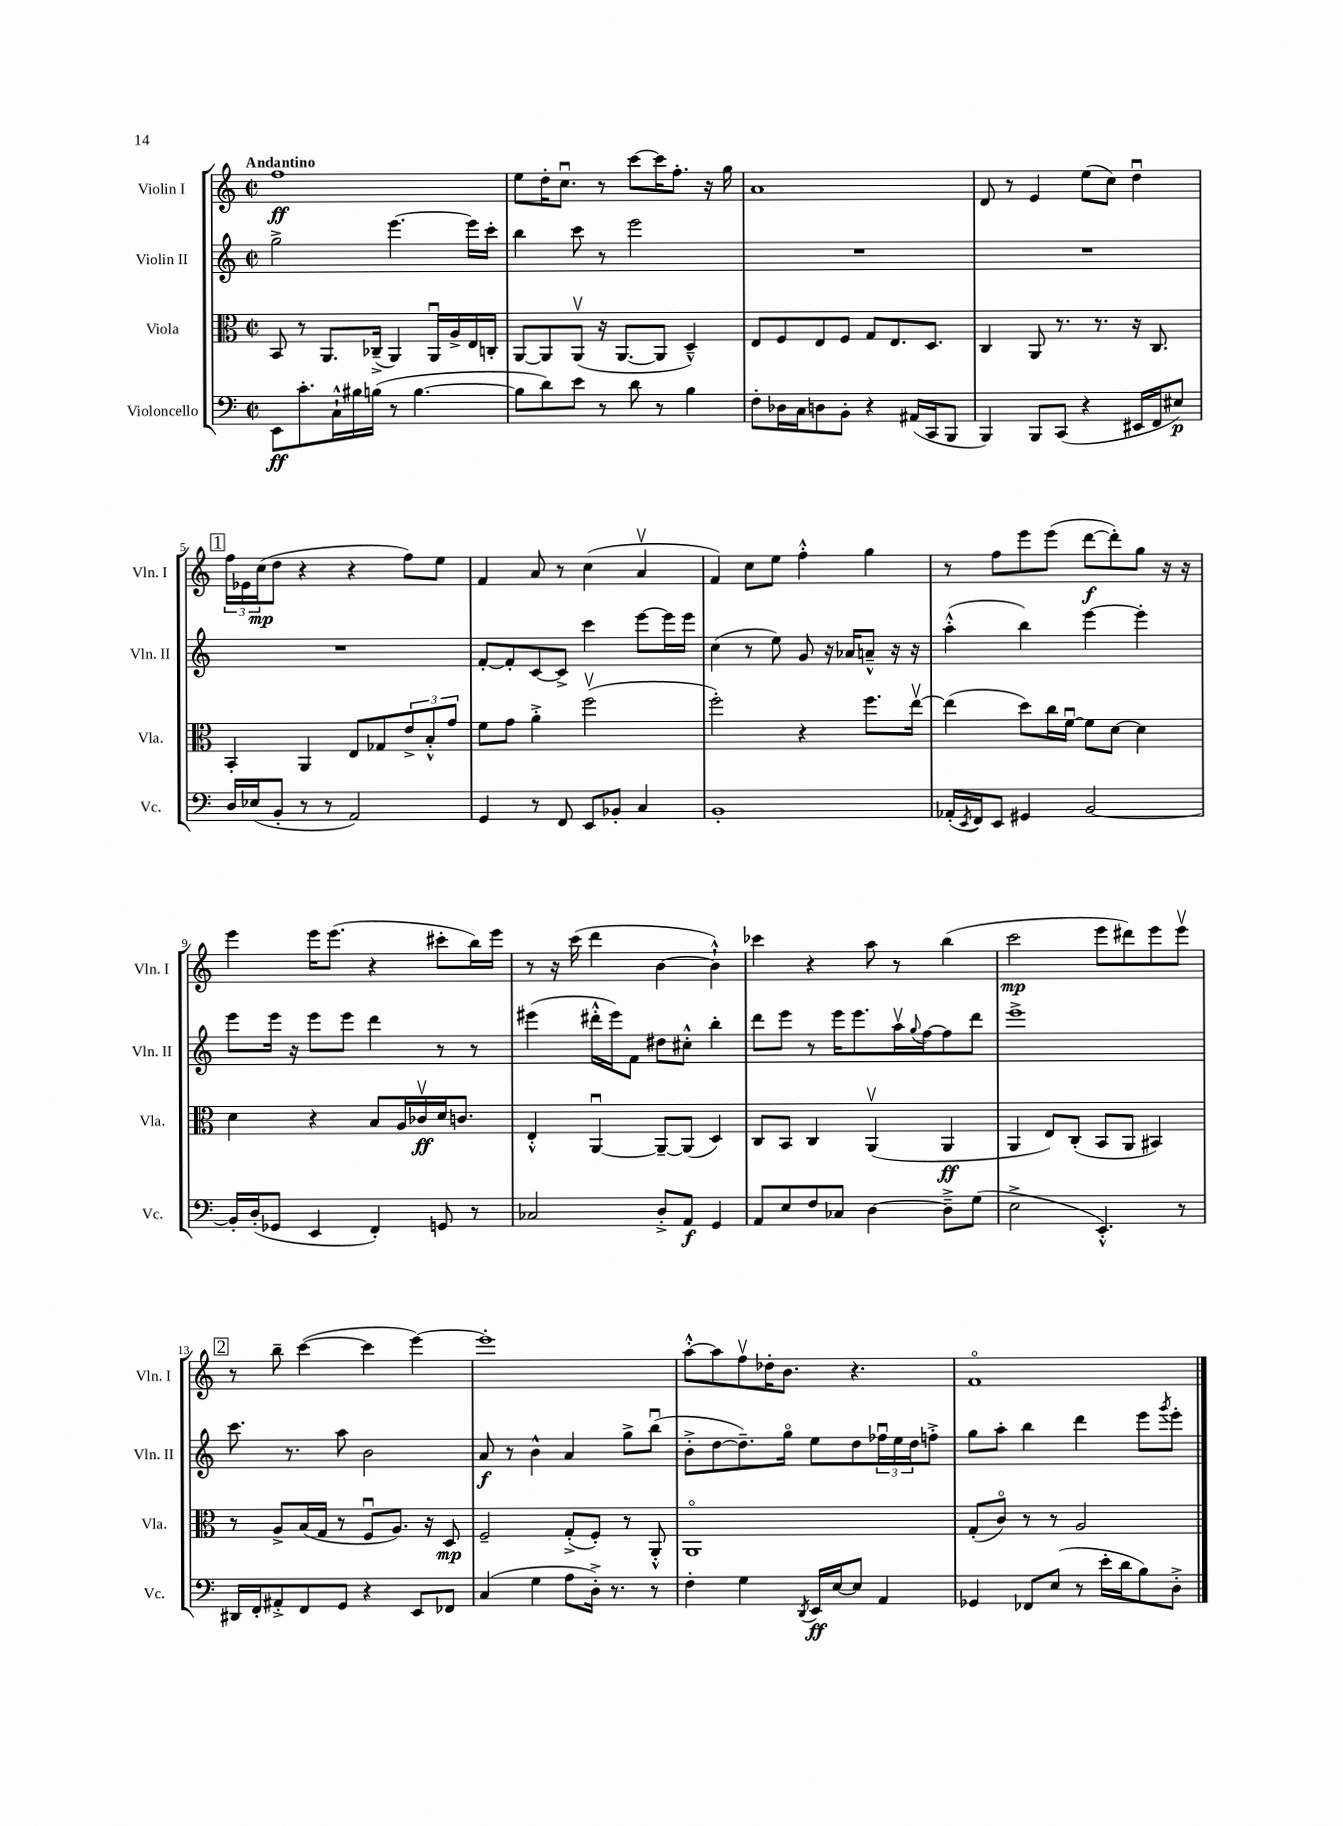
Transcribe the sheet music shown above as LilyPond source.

<<
\new StaffGroup <<
\new Staff = "s0" \with { instrumentName = "Violin I" shortInstrumentName = "Vln. I" } {
    \clef treble \key c \major \defaultTimeSignature \time 2/2 \tempo "Andantino"
    f''1\ff |
    e''8 d''16-. c''8.\downbow r8 c'''8~ c'''16 f''8.-. r16 g''16 |
    a'1 |
    d'8 r8 e'4 e''8( c''8) d''4\downbow |
    \mark \markup { \box "1" } \tuplet 3/2 { f''16 ees'16 c''16\mp( } d''8 r4 r4 f''8) e''8 |
    f'4 a'8 r8 c''4( a'4\upbow |
    f'4) c''8 e''8 f''4-.-^ g''4 |
    r8 f''8 e'''8 e'''8( d'''8~\f d'''8-.) g''8 r16 r16 |
    e'''4 e'''16 e'''8.( r4 cis'''8-. b''16) e'''16 |
    r8 r16 c'''16( d'''4 b'4~ b'4-!-^) |
    ces'''4 r4 a''8 r8 b''4( |
    c'''2\mp e'''8 dis'''8) e'''8 e'''8\upbow |
    \mark \markup { \box "2" } r8 b''8-- c'''4~( c'''4 e'''4~) |
    e'''1-. |
    a''8~-.-^ a''8 f''8\upbow des''16-. b'8. r4. |
    f'1\flageolet \bar "|." |
}
\new Staff = "s1" \with { instrumentName = "Violin II" shortInstrumentName = "Vln. II" } {
    \clef treble \key c \major \defaultTimeSignature \time 2/2
    g''2-> e'''4.~ e'''16 c'''16-. |
    b''4 c'''8 r8 e'''2 |
    R1 |
    R1 |
    \mark \markup { \box "1" } R1 |
    f'8~-. f'8-. c'8~ c'8-> c'''4 e'''8~ e'''16 e'''16 |
    c''4( r8 e''8) g'8 r16 aes'16 a'8---^ r16 r16 |
    a''4-.-^( b''4) e'''4~ e'''4-. |
    e'''8 e'''16 r16 e'''8 e'''8 d'''4 r8 r8 |
    eis'''4( dis'''16-.-^ eis'''16) f'8 dis''8 cis''8-.-^ b''4-. |
    d'''8 e'''8 r8 e'''16 e'''8. a''16\upbow \appoggiatura { g''8 } f''16~ f''8 d'''8 |
    e'''1-> |
    \mark \markup { \box "2" } c'''8. r8. a''8 b'2 |
    a'8\f r8 b'4-^ a'4 g''8-> b''8\downbow( |
    b'8-.-> d''8~ d''8.--) g''16\flageolet e''8 d''8 \tuplet 3/2 { fes''16\downbow e''16 d''16 } f''8-.-> |
    g''8 a''8-. b''4 d'''4 e'''8 \acciaccatura { g'''8 } e'''8-. \bar "|." |
}
\new Staff = "s2" \with { instrumentName = "Viola" shortInstrumentName = "Vla." } {
    \clef alto \key c \major \defaultTimeSignature \time 2/2
    b,8 r8 a,8. ces16--->( a,4) a,16\downbow a16-> e16 c16-. |
    a,8~ a,8 a,8\upbow( r16 a,8.~ a,8 d4---^) |
    e8 f8 e8 f8 g8 e8. d8. |
    c4 a,8 r8. r8. r16 c8. |
    \mark \markup { \box "1" } b,4-. a,4 e8 ges8 \tuplet 3/2 { e'8-> b8-.-^ g'8 } |
    f'8 g'8 a'4-.-> f''2\upbow( |
    f''2-.) r4 f''8. e''16~\upbow |
    e''4( d''8) c''16 f'16~\downbow f'8 d'8~ d'4 |
    d'4 r4 b8 a16 ces'16\upbow\ff d'16 c'8. |
    e4-.-^ a,4~\downbow a,8~-- a,8( d4) |
    c8 b,8 c4 a,4\upbow( a,4\ff |
    a,4 e8) c8-.( b,8 a,8 bis,4) |
    \mark \markup { \box "2" } r8 a8-> b16( g16 r8 f8\downbow a8.) r16 d8\mp |
    f2-- g8-.->( f8-.) r8 a,8-.-^ |
    a,1\flageolet |
    g8-.( c'8\flageolet) r8 r8 a2 \bar "|." |
}
\new Staff = "s3" \with { instrumentName = "Violoncello" shortInstrumentName = "Vc." } {
    \clef bass \key c \major \defaultTimeSignature \time 2/2
    e,8\ff c'8.-. c16-!-^ bis16 b16( r8 b4.~ |
    b8 d'8) e'8 r8 d'8 r8 b4 |
    f8-. des16 c16 d8 b,8-. r4 ais,16( c,16 b,,8 |
    b,,4) b,,8 c,8( r4 eis,16 f,16 eis8\p) |
    \mark \markup { \box "1" } d16 ees16( b,8-. r8 r8 a,2) |
    g,4 r8 f,8 e,8 bes,8-. c4 |
    b,1-. |
    aes,16-.( \acciaccatura { e,8 } f,16) e,8 gis,4 b,2~ |
    b,16-. d16-.( ges,8 e,4 f,4-.) g,8 r8 |
    ces2 d8-.-> a,8\f g,4 |
    a,8 e8 f8 ces8 d4~ d8---> g8( |
    e2-> e,4.-.-^) r8 |
    \mark \markup { \box "2" } dis,16 f,16-. ais,8-.-> f,8 g,8 r4 e,8 fes,8 |
    c4( g4 a8 d16-.->) r8. r8 |
    f4-. g4 \acciaccatura { d,8 } e,16\ff e16~ e8 a,4 |
    ges,4 fes,8 e8( r8 e'16-. d'16 b8) d8-.-> \bar "|." |
}
>>
>>
